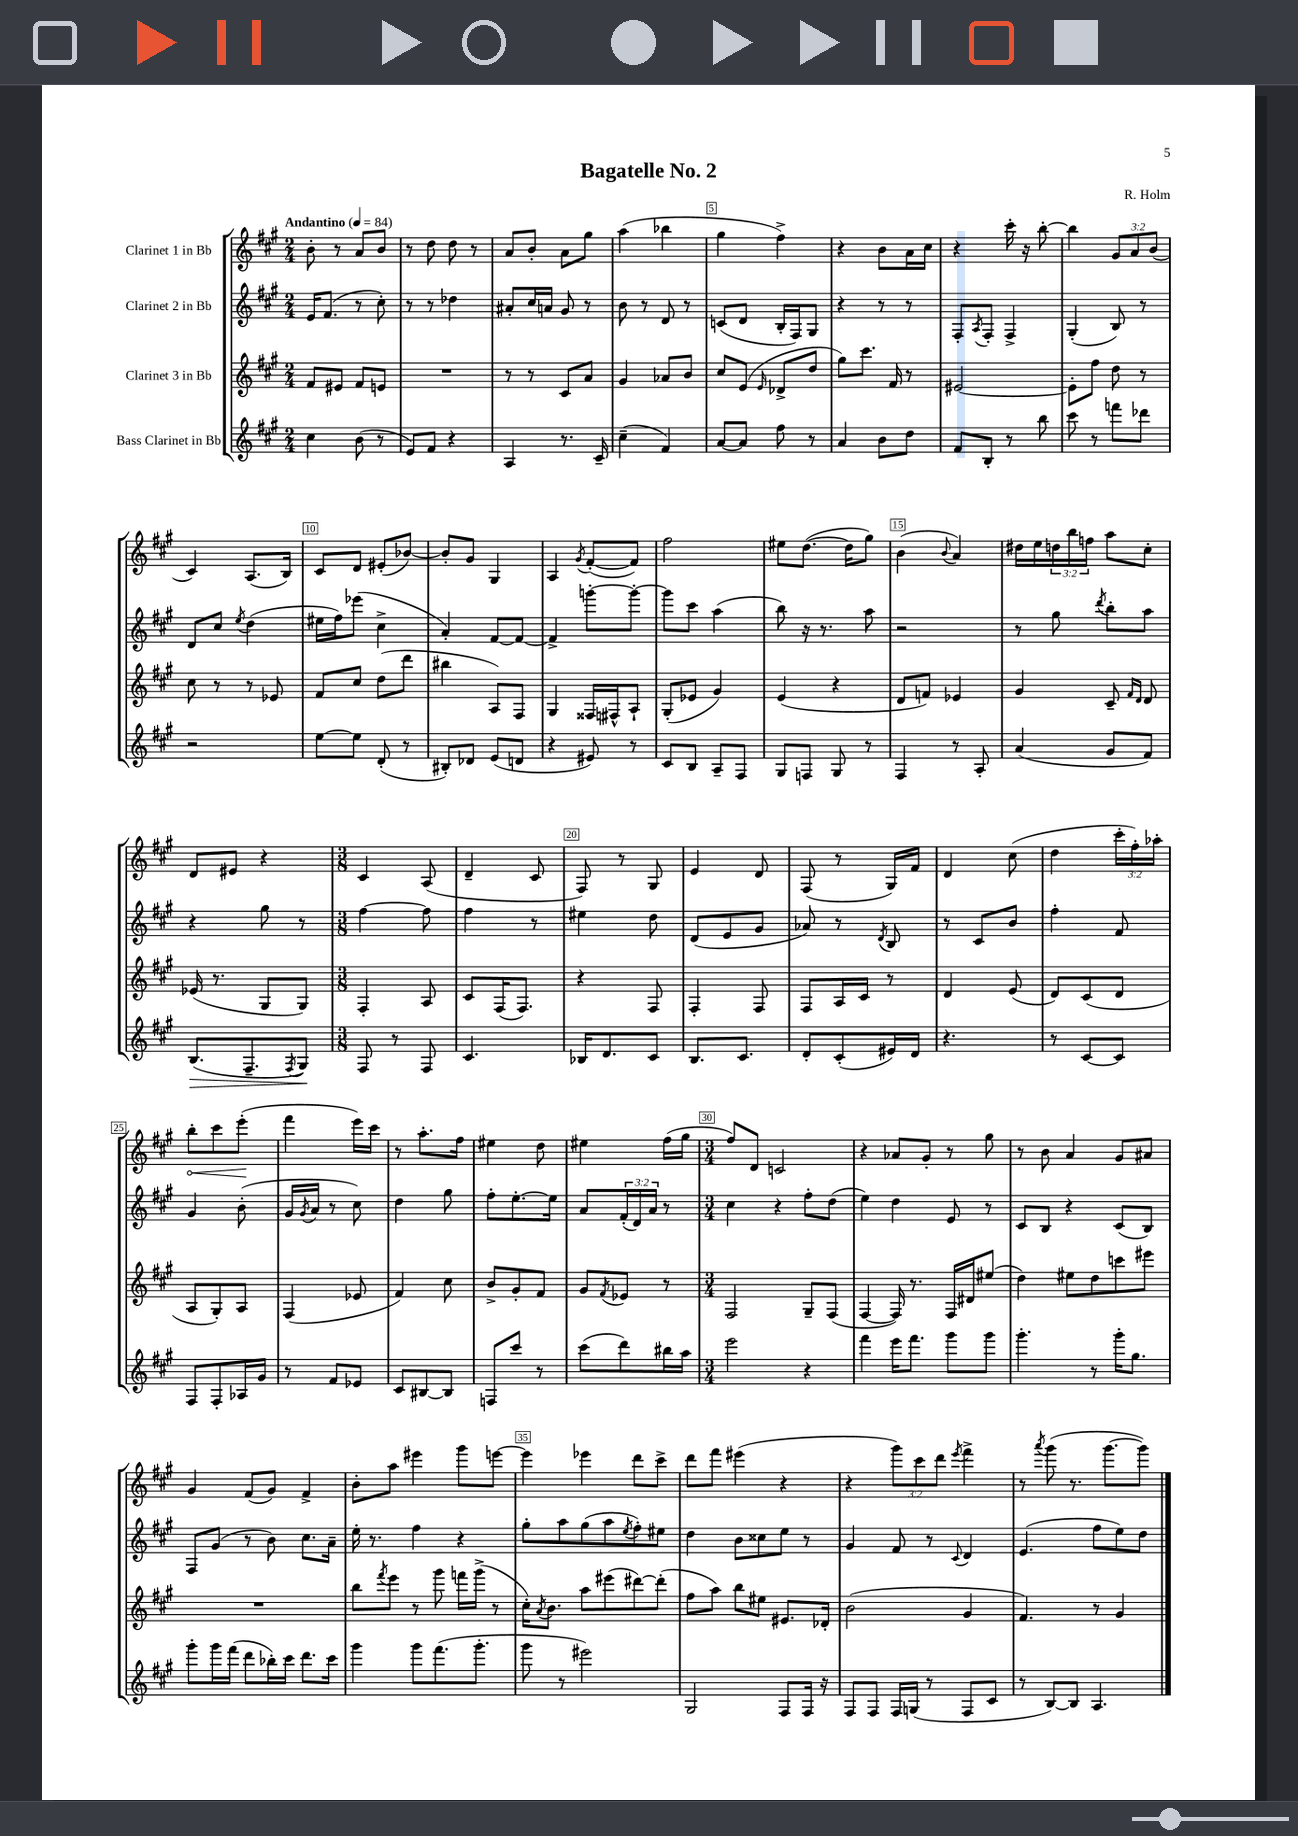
\header { title = "Bagatelle No. 2" composer = "R. Holm" }
<<
\new StaffGroup <<
\new Staff = "s0" \with { instrumentName = "Clarinet 1 in Bb" } {
    \clef treble \key a \major \numericTimeSignature \time 2/4 \override Staff.TupletNumber.text = #tuplet-number::calc-fraction-text \tempo "Andantino" 4 = 84
    b'8-. r8 a'8 b'8 |
    r8 d''8 d''8 r8 |
    a'8 b'8-. a'8 gis''8 |
    a''4( bes''4 |
    gis''4 fis''4->) |
    r4 b'8 a'16 cis''16 |
    r4 cis'''16-. r16 b''8~-. |
    b''4 \tuplet 3/2 { gis'8 a'8 b'8( } |
    cis'4) a8.( b16) |
    cis'8 d'8 eis'8-.( bes'8~) |
    bes'8-. gis'8 gis4 |
    a4 \acciaccatura { gis'8 } fis'8~-.( fis'8) |
    fis''2 |
    eis''8 d''8.~( d''16 gis''8) |
    b'4( \appoggiatura { b'8 } a'4) |
    dis''16 e''16 \tuplet 3/2 { d''16 b''16 f''16 } a''8 cis''8-. |
    d'8 eis'8 r4 |
    \numericTimeSignature \time 3/8 cis'4 a8( |
    d'4-- cis'8 |
    fis8) r8 gis8 |
    e'4 d'8 |
    fis8( r8 gis16) fis'16 |
    d'4 cis''8( |
    d''4 \tuplet 3/2 { cis'''16-. fis''16-.) aes''16-. } |
    \once \override Hairpin.circled-tip = ##t b''8-.\< cis'''8 e'''8-.\!( |
    fis'''4 e'''16) cis'''16 |
    r8 a''8.-. fis''16 |
    eis''4 d''8 |
    eis''4 fis''16( gis''16 |
    \numericTimeSignature \time 3/4 fis''8) d'8 c'2 |
    r4 aes'8 gis'8-. r8 gis''8 |
    r8 b'8 a'4 gis'8 ais'8 |
    gis'4 fis'8( gis'8) fis'4-> |
    b'8-. a''8 eis'''4 gis'''8 e'''8~ |
    e'''4 ees'''4 d'''8 cis'''8-> |
    d'''8 fis'''8 eis'''4( r4 |
    r4 \tuplet 3/2 { gis'''8) cis'''8 d'''8 } \acciaccatura { e'''8 } fis'''4-> |
    r8 \acciaccatura { a'''8 } gis'''8( r8. gis'''8.~ gis'''8) \bar "|." |
}
\new Staff = "s1" \with { instrumentName = "Clarinet 2 in Bb" } {
    \clef treble \key a \major \numericTimeSignature \time 2/4 \override Staff.TupletNumber.text = #tuplet-number::calc-fraction-text
    e'16 fis'8.( r8 cis''8-.) |
    r8 r8 des''4 |
    ais'8-. cis''16 a'16 gis'8 r8 |
    b'8 r8 d'8 r8 |
    c'8( d'8 b16-. fis16) gis8 |
    r4 r8 r8 |
    fis8-. \acciaccatura { a8 } fis8-. fis4-> |
    gis4-.( b8) r8 |
    d'8 cis''8 \acciaccatura { e''8 } d''4( |
    eis''16 fis''16) ees'''8( cis''4-> |
    a'4-.) fis'8~ fis'8~ |
    fis'4-> g'''8~-. g'''8~-. |
    g'''8 cis'''8 a''4( |
    b''8) r16 r8. a''8 |
    r2 |
    r8 gis''8 \acciaccatura { d'''8 } b''8-. a''8 |
    r4 gis''8 r8 |
    \numericTimeSignature \time 3/8 fis''4~ fis''8 |
    fis''4 r8 |
    eis''4 d''8 |
    d'8( e'8 gis'8 |
    aes'8) r8 \acciaccatura { d'8 } b8 |
    r8 cis'8 b'8 |
    fis''4-. fis'8 |
    gis'4 b'8-.( |
    gis'16 \acciaccatura { gis'8 } a'16 r8 cis''8) |
    d''4 gis''8 |
    fis''8-. e''8.~-. e''16 |
    a'8 \tuplet 3/2 { fis'16-.( d'16) a'16 } r8 |
    \numericTimeSignature \time 3/4 cis''4 r4 fis''8-. d''8( |
    e''4) d''4 e'8 r8 |
    cis'8 b8 r4 cis'8( b8) |
    fis8 gis'8( r8 b'8) cis''8. a'16-- |
    e''16-. r8. fis''4 r4 |
    gis''8-. a''8 gis''8( a''8 \acciaccatura { e''8 } fis''8-.) eis''8 |
    d''4 b'8 cisis''8 e''8 r8 |
    gis'4 fis'8 r8 \appoggiatura { cis'8 } d'4 |
    e'4.( fis''8 e''8) d''8 \bar "|." |
}
\new Staff = "s2" \with { instrumentName = "Clarinet 3 in Bb" } {
    \clef treble \key a \major \numericTimeSignature \time 2/4
    fis'8 eis'8 fis'8 e'8 |
    R2 |
    r8 r8 cis'8 a'8 |
    gis'4 aes'8 b'8 |
    cis''8 e'8( \grace { e'16 } des'8-> d''8 |
    gis''8) cis'''8. fis'16 r8 |
    eis'2~ |
    eis'8-. fis''8 d''8 r8 |
    cis''8 r8 r8 ees'8 |
    fis'8 cis''8 d''8( d'''8 |
    bis''4 a8) fis8 |
    gis4 fisis16 fis16-^ a8-! |
    gis8-.( ees'8 gis'4) |
    e'4( r4 |
    d'8 f'8) ees'4 |
    gis'4 cis'8-- \grace { fis'16 d'16 } d'8 |
    ees'16( r8. gis8 gis8) |
    \numericTimeSignature \time 3/8 fis4-. a8 |
    cis'8 fis16( fis8.) |
    r4 fis8 |
    fis4-. fis8 |
    fis8 a16 cis'16 r8 |
    d'4 e'8( |
    d'8) cis'8( d'8 |
    a8 gis8-.) a8 |
    fis4( ees'8 |
    fis'4) cis''8 |
    b'8-> gis'8-. fis'8 |
    gis'8 \acciaccatura { fis'8 } ees'8 r8 |
    \numericTimeSignature \time 3/4 fis2 gis8-- fis8( |
    fis4~ fis16) r8. fis16 dis'16 eis''8( |
    d''4) eis''8 d''8 c'''8 eis'''8 |
    R2. |
    b''8 \acciaccatura { fis'''8 } e'''8 r8 gis'''8 f'''16 gis'''16->( r8 |
    cis''16-.) \acciaccatura { a'8 } b'8. a''8 eis'''8( dis'''8~) dis'''8-.( |
    fis''8 a''8) b''8 eis''8 eis'8. des'16-. |
    b'2( gis'4 |
    fis'4.) r8 gis'4 \bar "|." |
}
\new Staff = "s3" \with { instrumentName = "Bass Clarinet in Bb" } {
    \clef treble \key a \major \numericTimeSignature \time 2/4
    cis''4 b'8( r8 |
    e'8) fis'8 r4 |
    a4 r8. cis'16-- |
    cis''4--( fis'4) |
    a'8~ a'8 fis''8 r8 |
    a'4 b'8 d''8 |
    fis'8 b8-. r8 b''8 |
    cis'''8 r8 f'''8 des'''8 |
    r2 |
    e''8~ e''8 d'8-.( r8 |
    bis8-.) des'8 e'8( d'8 |
    r4 eis'8) r8 |
    cis'8 b8 a8-- fis8 |
    gis8 f8 gis8 r8 |
    fis4 r8 a8-. |
    a'4( gis'8 fis'8) |
    b8.\>( fis8.-- \acciaccatura { fis8 } gis8\!) |
    \numericTimeSignature \time 3/8 fis8 r8 fis8 |
    cis'4. |
    bes16 d'8. cis'8 |
    b8. cis'8. |
    d'8-. cis'8-.( eis'16) d'16 |
    r4. |
    r8 cis'8~ cis'8 |
    fis8 fis8-. aes16 gis'16 |
    r8 fis'8 ees'8 |
    cis'8 bis8~ bis8 |
    f8 cis'''8 r8 |
    cis'''8( d'''8) bis''16 a''16 |
    \numericTimeSignature \time 3/4 e'''2 r4 |
    fis'''4 e'''16 fis'''8. gis'''8 gis'''8 |
    gis'''4.-. r8 gis'''16-. gis''8. |
    gis'''8-. gis'''16 fis'''16( d'''8 bes''16-.) cis'''16 d'''8. cis'''16 |
    gis'''4 gis'''8 fis'''8.( gis'''8.-. |
    gis'''8 r8 eis'''2) |
    gis2 fis8 fis16 r16 |
    fis8 fis8 fis16 g16( r8 fis8 cis'8 |
    r8 b8~) b8 a4. \bar "|." |
}
>>
>>
\layout { \context { \Score \override BarNumber.break-visibility = ##(#f #t #t) barNumberVisibility = #(every-nth-bar-number-visible 5) \override BarNumber.stencil = #(make-stencil-boxer 0.1 0.3 ly:text-interface::print) } }
